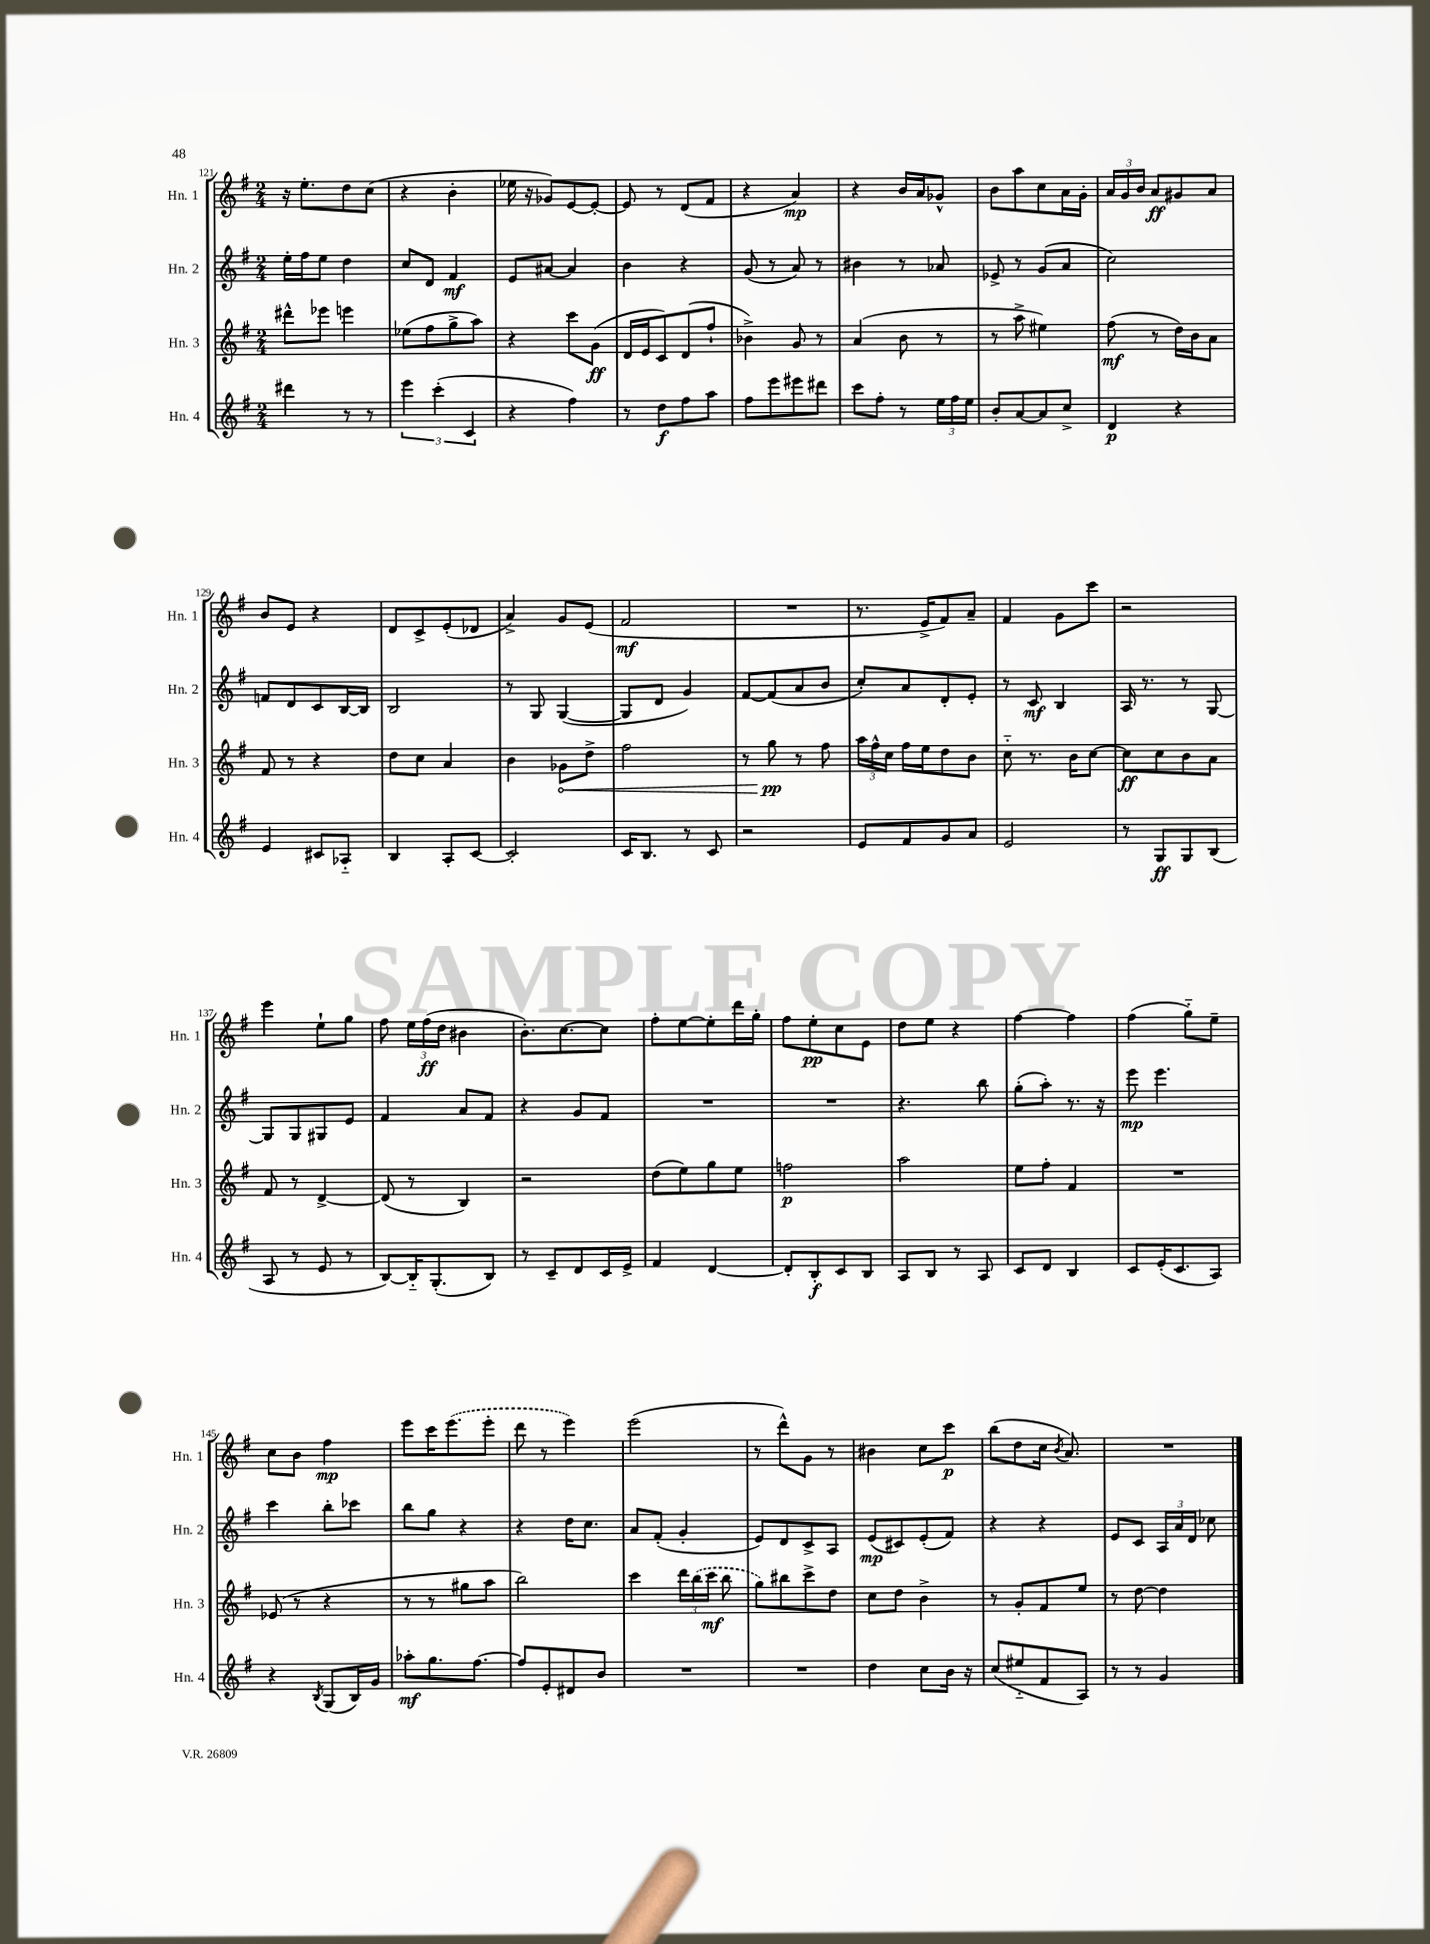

**kern	**dynam	**kern	**dynam	**kern	**dynam	**kern	**dynam
*part4	*part4	*part3	*part3	*part2	*part2	*part1	*part1
*staff4	*staff4	*staff3	*staff3	*staff2	*staff2	*staff1	*staff1
*I"Hn. 4	*	*I"Hn. 3	*	*I"Hn. 2	*	*I"Hn. 1	*
*I'Hn. 4	*	*I'Hn. 3	*	*I'Hn. 2	*	*I'Hn. 1	*
*clefG2	*	*clefG2	*	*clefG2	*	*clefG2	*
*k[f#]	*	*k[f#]	*	*k[f#]	*	*k[f#]	*
*M2/4	*	*M2/4	*	*M2/4	*	*M2/4	*
=121	=121	=121	=121	=121	=121	=121	=121
4ddd#X\	.	8ddd#X^^\L	.	16ee'\LL	.	16r	.
.	.	.	.	16ff#\J	.	8.ee'\L	.
.	.	8eee-X\J	.	8ee\J	.	.	.
8r	.	4eeen\	.	4dd\	.	8dd\	.
8r	.	.	.	.	.	(8cc\J	.
=122	=122	=122	=122	=122	=122	=122	=122
6eee\	.	(8ee-X\L	.	8cc/L	.	4r	.
.	.	8ff#\	.	8d/J	.	.	.
(6ccc'\	.	.	.	.	.	.	.
.	.	8gg^\	.	4f#/	mf	4b'\	.
6c/	.	.	.	.	.	.	.
.	.	8aa\J)	.	.	.	.	.
=123	=123	=123	=123	=123	=123	=123	=123
4r	.	4r	.	8e/L	.	16ee-X\	.
.	.	.	.	.	.	16r	.
.	.	.	.	[8a#X/J	.	8g-X/L)	.
4ff#\)	.	8ccc\L	.	4a#/]	.	[8e/	.
.	.	(8g\J	ff	.	.	8e'/J_	.
=124	=124	=124	=124	=124	=124	=124	=124
8r	.	16d/LL	.	4b\	.	8e/]	.
.	.	16e/J	.	.	.	.	.
8dd\L	f	8c/)	.	.	.	8r	.
8ff#\	.	(8d/	.	4r	.	(8d/L	.
8aa\J	.	8ff#`/J	.	.	.	8f#/J	.
=125	=125	=125	=125	=125	=125	=125	=125
8ff#\L	.	4b-X^\)	.	(8g/	.	4r	.
8eee\	.	.	.	8r	.	.	.
8eee#X\	.	8g/	.	8a/)	.	4a/)	mp
8ddd#X\J	.	8r	.	8r	.	.	.
=126	=126	=126	=126	=126	=126	=126	=126
8ccc\L	.	(4a/	.	4b#X\	.	4r	.
8ff#'\J	.	.	.	.	.	.	.
8r	.	8b\	.	8r	.	16b/LL	.
.	.	.	.	.	.	16a/J	.
24ee\LL	.	8r	.	8a-X/	.	8g-X^^/J	.
24ff#\	.	.	.	.	.	.	.
24ee\JJ	.	.	.	.	.	.	.
=127	=127	=127	=127	=127	=127	=127	=127
8b'/L	.	8r	.	8e-X^/	.	8b\L	.
[8a/	.	8aa^\	.	8r	.	8aa\	.
8a/]	.	4ee#X\)	.	(8g/L	.	8cc\	.
8cc^/J	.	.	.	8a/J	.	16a\L	.
.	.	.	.	.	.	16g'\JJ	.
=128	=128	=128	=128	=128	=128	=128	=128
4d/	p	(8ff#\	mf	2cc\)	.	24a/LL	.
.	.	.	.	.	.	24g/	.
.	.	.	.	.	.	24b/JJ	.
.	.	8r	.	.	.	8a/L	ff
4r	.	16dd\LL)	.	.	.	8g#X/	.
.	.	16b\J	.	.	.	.	.
.	.	8a\J	.	.	.	8a/J	.
!!LO:LB:g=z
=129	=129	=129	=129	=129	=129	=129	=129
4e/	.	8f#/	.	8fn/L	.	8b/L	.
.	.	8r	.	8d/	.	8e/J	.
8c#X/L	.	4r	.	8c/	.	4r	.
8A-X/J	.	.	.	[16B/L	.	.	.
.	.	.	.	16B/JJ]	.	.	.
=130	=130	=130	=130	=130	=130	=130	=130
4B/	.	8dd\L	.	2B/	.	8d/L	.
.	.	8cc\J	.	.	.	8c^/	.
8A'/L	.	4a/	.	.	.	(8e'/	.
[8c/J	.	.	.	.	.	8d-X/J	.
=131	=131	=131	=131	=131	=131	=131	=131
2c'/]	.	4b\	.	8r	.	4a^/)	.
.	.	.	.	8G/	.	.	.
!	!	!	!LO:HP:b	!	!	!	!
.	.	8g-X\L	<	([4G/	.	8g/L	.
.	.	8dd^\J	.	.	.	(8e/J	.
=132	=132	=132	=132	=132	=132	=132	=132
16c/KL	.	2ff#\	.	8G/L]	.	2f#/	mf
8.B/J	.	.	.	.	.	.	.
.	.	.	.	8d/J	.	.	.
8r	.	.	.	4g/)	.	.	.
8c/	.	.	.	.	.	.	.
=133	=133	=133	=133	=133	=133	=133	=133
2r	.	8r	.	[8f#/L	.	2r	.
.	.	8gg\	pp	(8f#/]	.	.	.
.	.	8r	[	8a/	.	.	.
.	.	8ff#\	.	8b/J	.	.	.
=134	=134	=134	=134	=134	=134	=134	=134
8e/L	.	24aa\LL	.	8cc'/L)	.	8.r	.
.	.	24ff#^^\	.	.	.	.	.
.	.	24cc\JJ	.	.	.	.	.
8f#/	.	16ff#\LL	.	8a/	.	.	.
.	.	16ee\J	.	.	.	16e^/KL	.
8g/	.	8dd\	.	8d'/	.	8f#/)	.
8a/J	.	8b\J	.	8e'/J	.	8a~/J	.
=135	=135	=135	=135	=135	=135	=135	=135
2e/	.	8cc\	.	8r	.	4f#/	.
.	.	8.r	.	8c/	mf	.	.
.	.	.	.	4B/	.	8g\L	.
.	.	16b\KL	.	.	.	.	.
.	.	[8cc\J	.	.	.	8ccc\J	.
=136	=136	=136	=136	=136	=136	=136	=136
8r	.	8cc\L]	ff	16A/	.	2r	.
.	.	.	.	8.r	.	.	.
8G/L	ff	8cc\	.	.	.	.	.
8G/	.	8b\	.	8r	.	.	.
(8B/J	.	8a\J	.	[8G/	.	.	.
!!LO:LB:g=z
=137	=137	=137	=137	=137	=137	=137	=137
8A/	.	8f#/	.	8G/L]	.	4eee\	.
8r	.	8r	.	8G/	.	.	.
8e/	.	[4d^/	.	8G#X/	.	8ee`\L	.
8r	.	.	.	8e/J	.	8gg\J	.
=138	=138	=138	=138	=138	=138	=138	=138
[8B/L)	.	(8d/]	.	4f#/	.	8ff#\	.
16B/K]	.	8r	.	.	.	24ee\LL	.
.	.	.	.	.	.	(24ff#\	ff
(8.G'/	.	.	.	.	.	.	.
.	.	.	.	.	.	24dd\JJ	.
.	.	4B/)	.	8a/L	.	4b#X\	.
8B/J)	.	.	.	8f#/J	.	.	.
=139	=139	=139	=139	=139	=139	=139	=139
8r	.	2r	.	4r	.	8.b'\L)	.
8c~/L	.	.	.	.	.	.	.
.	.	.	.	.	.	[8.cc\	.
8d/	.	.	.	8g/L	.	.	.
16c/L	.	.	.	8f#/J	.	8cc\J]	.
16e^/JJ	.	.	.	.	.	.	.
=140	=140	=140	=140	=140	=140	=140	=140
4f#/	.	(8dd\L	.	2r	.	8ff#'\L	.
.	.	8ee\)	.	.	.	[8ee\	.
[4d/	.	8gg\	.	.	.	8ee'\]	.
.	.	8ee\J	.	.	.	16ddd\L	.
.	.	.	.	.	.	16gg'\JJ	.
=141	=141	=141	=141	=141	=141	=141	=141
8d'/L]	.	2ffn\	p	2r	.	8ff#\L	.
8B'/	f	.	.	.	.	8ee'\	pp
8c/	.	.	.	.	.	8cc\	.
8B/J	.	.	.	.	.	8e\J	.
=142	=142	=142	=142	=142	=142	=142	=142
8A/L	.	2aa\	.	4.r	.	8dd\L	.
8B/J	.	.	.	.	.	8ee\J	.
8r	.	.	.	.	.	4r	.
8A/	.	.	.	8bb\	.	.	.
=143	=143	=143	=143	=143	=143	=143	=143
8c/L	.	8ee\L	.	(8gg'\L	.	[4ff#\	.
8d/J	.	8ff#'\J	.	8aa'\J)	.	.	.
4B/	.	4f#/	.	8.r	.	4ff#\]	.
.	.	.	.	16r	.	.	.
=144	=144	=144	=144	=144	=144	=144	=144
8c/L	.	2r	.	8eee\	mp	(4ff#\	.
(16e'/K	.	.	.	4.eee\	.	.	.
8.c/	.	.	.	.	.	.	.
.	.	.	.	.	.	8gg\L)	.
8A/J)	.	.	.	.	.	8ee~\J	.
!!LO:LB:g=z
=145	=145	=145	=145	=145	=145	=145	=145
4r	.	(8e-X/	.	4ccc\	.	8cc\L	.
.	.	8r	.	.	.	8b\J	.
8qB/	.	.	.	.	.	.	.
(8G/L	.	4r	.	8bb'\L	.	4ff#\	mp
16B/L)	.	.	.	8ccc-X\J	.	.	.
16g/JJ	.	.	.	.	.	.	.
=146	=146	=146	=146	=146	=146	=146	=146
8aa-X'\L	mf	8r	.	8bb\L	.	8eee\L	.
8.gg\	.	8r	.	8gg\J	.	16ccc\K	.
.	.	.	.	.	.	(8.eee\	.
.	.	8gg#X\L	.	4r	.	.	.
[8.ff#\J	.	.	.	.	.	.	.
.	.	8aa\J	.	.	.	8eee'\J	.
=147	=147	=147	=147	=147	=147	=147	=147
8ff#/L]	.	2bb\)	.	4r	.	8ddd\	.
8e'/	.	.	.	.	.	8r	.
8d#X/	.	.	.	16dd\KL	.	4eee\)	.
.	.	.	.	8.cc\J	.	.	.
8b/J	.	.	.	.	.	.	.
=148	=148	=148	=148	=148	=148	=148	=148
2r	.	4ccc\	.	8a/L	.	(2eee\	.
.	.	.	.	(8f#'/J	.	.	.
.	.	24ddd\LL	.	4g'/	.	.	.
.	.	(24bb\	.	.	.	.	.
.	.	24ccc\JJ	mf	.	.	.	.
.	.	8bb\	.	.	.	.	.
=149	=149	=149	=149	=149	=149	=149	=149
2r	.	8gg\L)	.	8e/L)	.	8r	.
.	.	8bb#X\	.	8d/	.	8ddd^^\L)	.
.	.	8ccc^\	.	8c^/	.	8g\J	.
.	.	8dd\J	.	8A/J	.	8r	.
=150	=150	=150	=150	=150	=150	=150	=150
4dd\	.	8cc\L	.	(8e/L	mp	4b#X\	.
.	.	8dd\J	.	8c#X/)	.	.	.
8cc\L	.	4b^\	.	(8e'/	.	8cc\L	.
16b\Jk	.	.	.	8f#/J)	.	8ccc\J	p
16r	.	.	.	.	.	.	.
=151	=151	=151	=151	=151	=151	=151	=151
(8cc/L	.	8r	.	4r	.	(8bb\L	.
8ee#X/	.	8g'/L	.	.	.	8dd\	.
8f#/	.	8f#/	.	4r	.	16cc\Jk	.
.	.	.	.	.	.	8qb/	.
.	.	.	.	.	.	8.a/)	.
8A/J)	.	8ee/J	.	.	.	.	.
=152	=152	=152	=152	=152	=152	=152	=152
8r	.	8r	.	8e/L	.	2r	.
8r	.	[8dd\	.	8c/J	.	.	.
4g/	.	4dd\]	.	24A/LL	.	.	.
.	.	.	.	24a/	.	.	.
.	.	.	.	24d/JJ	.	.	.
.	.	.	.	8cc-X\	.	.	.
==	==	==	==	==	==	==	==
*-	*-	*-	*-	*-	*-	*-	*-
